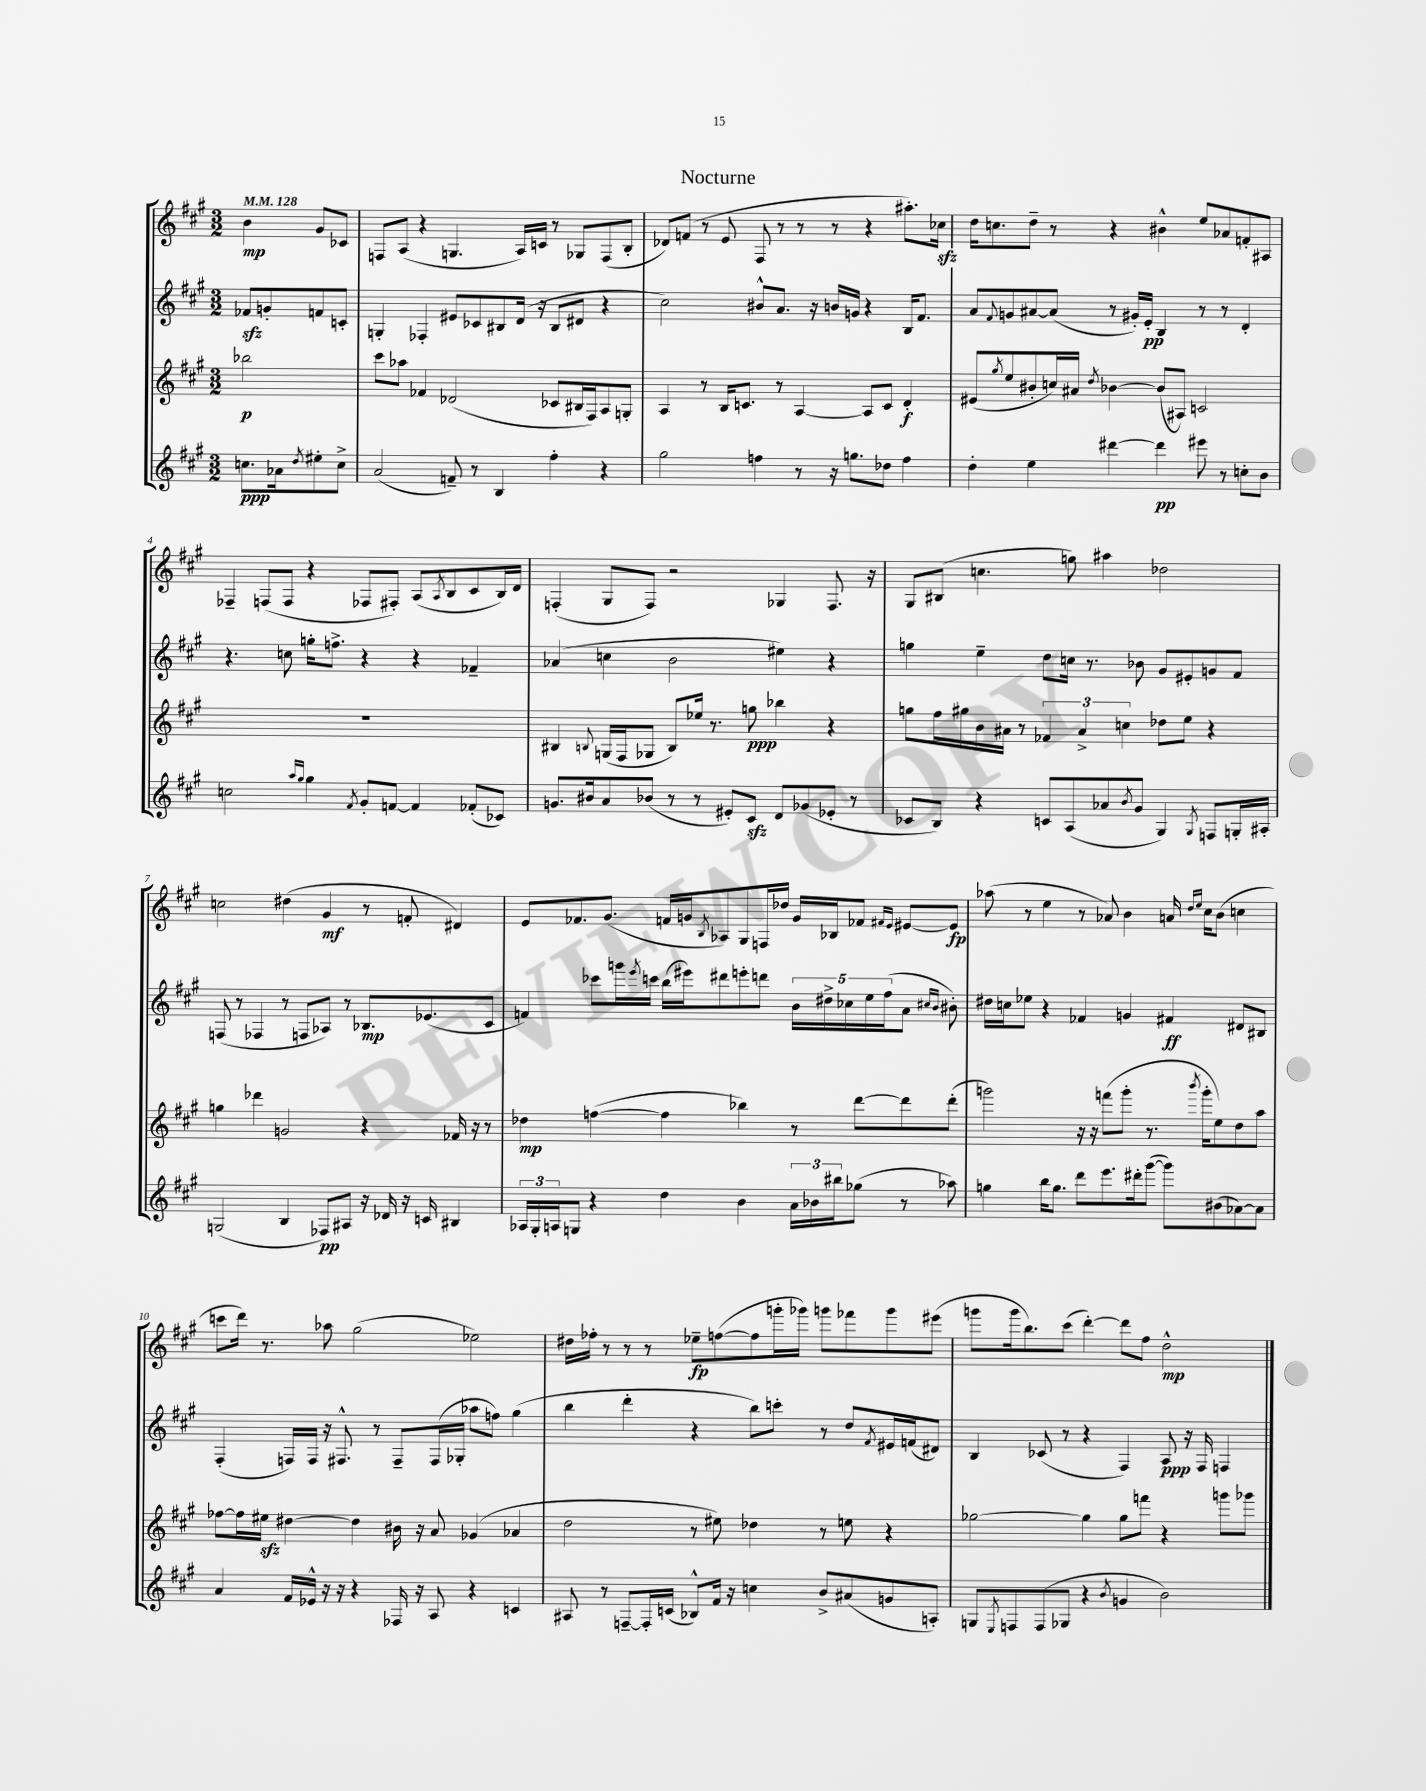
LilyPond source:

\header { title = "Nocturne" }
<<
\new StaffGroup <<
\new Staff = "s0" {
    \clef treble \key a \major \numericTimeSignature \time 3/2 \partial 2 \tempo 4 = 128
    b'4\mp gis'8 ces'8 |
    f8 a8( r4 g4. a16) c'16 r8 ges8 f8( b8-. |
    des'8) f'8( r8 e'8 fis8 r8 r8 r8 r4 ais''8.-.) ces''16\sfz |
    d''16 c''8. d''8-- r8 r4 bis'4-^ e''8 aes'8 f'8-. ais8 |
    fes4-- f8( f8 r4 fes8 fis8-.) a8( \acciaccatura { a8 } b8 cis'8 b16) d'16 |
    f4-.( gis8 f8) r2 ges4 f8. r16 |
    gis8 bis8( c''4. g''8) ais''4 des''2 |
    c''2 dis''4( gis'4\mf r8 f'8-. dis'4) |
    e'8 fes'8. gis'8.( f'16 g'16 \acciaccatura { b8 } aes8) gis8 f16 des''16 g'16 bes16 fes'8 \grace { fis'16 e'16 } eis'8~ eis'8\fp |
    aes''8( r8 e''4 r8 aes'8) b'4 a'16 \grace { d''16 e''16 } cis''16 b'8( c''4 |
    c'''8 d'''16) r8. aes''8 gis''2( ees''2) |
    dis''16 fes''16-. r8 r8 r8 ees''8--\fp f''8~( f''8 g'''16-. ges'''16) g'''8 fes'''8 g'''8 eis'''8( |
    g'''8 g'''16 b''8.) cis'''8( d'''4~-.) d'''8 fis''8 d''2-^\mp \bar "|." |
}
\new Staff = "s1" {
    \clef treble \key a \major \numericTimeSignature \time 3/2 \partial 2
    fes'8\sfz g'8-. f'8 c'8-. |
    g4-. fes4-. eis'8 ces'8 bis8 d'16( r16 bis8 dis'8 r4 |
    cis''2) bis'8-^ a'8. r16 b'16 g'16 r4 b16 fis'8. |
    a'8 \appoggiatura { fis'8 } g'8 ais'8~ ais'8( r8 gis'16-.) e'16-.\pp b4 r8 r8 d'4-. |
    r4. c''8 g''16-. f''8.-> r4 r4 fes'4-- |
    aes'4( c''4 b'2 eis''4) r4 |
    g''4 e''4-- d''8 c''16 r8. bes'8 gis'8 eis'8-. g'8 fis'8 |
    f8( r8 fes4 r8 f8 aes8) r8 bes8.\mp ees'8.( cis'8 |
    f'4) ces'''8 g'''16 \acciaccatura { e'''8 } c'''16 b''16( eis'''16) dis'''8 e'''8-. d'''8 \tuplet 5/4 { b'16 dis''16-> ces''16 e''16 fis''16( } a'8 \grace { cis''16 b'16 } bis'8-.) |
    dis''16 c''16 ees''8 r4 fes'4 g'4 fis'4\ff dis'8 bis8 |
    fis4-.( f16) f16 r16 fis8.-^ r8 fis8-- fis16( ges16-. aes''8 f''8) gis''4( |
    b''4 d'''4-. r4 b''8) c'''8-. r8 d''8 \acciaccatura { fis'8 } eis'16 f'16( dis'8) |
    b4 ces'8( r8 r4 fis4) a8\ppp r16 fis16 f4 \bar "|." |
}
\new Staff = "s2" {
    \clef treble \key a \major \numericTimeSignature \time 3/2 \partial 2
    bes''2\p |
    cis'''8 aes''8 fes'4 des'2( ces'8 bis16 fis16) a8 g8-. |
    a4 r8 b16 c'8. r8 a4~ a8 c'8 d'4-.\f |
    eis'8( \acciaccatura { gis''8 } e''8 bis'8-. c''16) ais'16 \acciaccatura { d''8 } bes'4~ bes'8( ais8) c'2 |
    R1. |
    bis4 \appoggiatura { b8 } g16( fis16 ges8 b8) ees''16 r8. g''8\ppp bes''4 r4 |
    g''8 fis''16 gis''16 b'16 ais'16 r8 \tuplet 3/2 { fes'4 ais'4-> c''4 } des''8 e''8 r4 |
    g''4 des'''4 g'2 r4 fes'16 r16 r8 |
    des''4\mp f''4~( f''4 bes''4) r8 d'''8~ d'''8 d'''8-.( |
    g'''2) r16 r16 f'''8( g'''8-. r8. \acciaccatura { b'''8 } g'''16-. e''8) d''8 a''8 |
    fes''8~ fes''16 eis''16\sfz dis''4~ dis''4 bis'16 r16 a'8 ges'4( aes'4 |
    d''2 r8 eis''8) des''4 r8 e''8 r4 |
    ges''2~ ges''4 ges''8 f'''8 r4 g'''8 ges'''8 \bar "|." |
}
\new Staff = "s3" {
    \clef treble \key a \major \numericTimeSignature \time 3/2 \partial 2
    c''8.\ppp aes'16 \acciaccatura { d''8 } eis''8-. c''8-> |
    a'2( f'8--) r8 b4 fis''4-. r4 |
    gis''2 f''4 r8 r16 g''8. des''8 f''4 |
    d''4-. e''4 dis'''4~ dis'''4\pp eis'''8 r8 c''8-. b'8 |
    c''2 \grace { a''16 gis''16 } gis''4 \acciaccatura { fis'8 } gis'8-. f'8~ f'4 fes'8-.( ces'8) |
    g'8. bis'16 a'8 bes'8( r8 r8 eis'8-.) cis'8\sfz d'8 ges'8( ees'8-. r8 |
    ces'8 b8) r4 c'8 a8( aes'8 \acciaccatura { b'8 } gis'8 gis4) \acciaccatura { gis8 } f8 g16-. ais16-. |
    g2( b4 fes8\pp) ais8 r16 des'16 r16 c'16 bis4 |
    \tuplet 3/2 { aes16 gis16-. a16 } g8 r4 d''4 b'4 \tuplet 3/2 { a'16 bes'16 bis''16 } ges''8( r8 aes''8) |
    g''4 b''16 g''8. d'''8 e'''8. dis'''16-. gis'''8~( gis'''8) bis'8( aes'8~) aes'8 |
    a'4 fis'16 ees'16-^ r16 r16 r4 fes16 r16 a8 r4 c'4 |
    ais8 r8 f8~-- f16-. c'16( bes8-^) fis'16 r16 c''4 b'8-> ais'8( g'8 a8-.) |
    g8 \acciaccatura { e8 } f8 f8( ges8 r4 \acciaccatura { b'8 } g'4 b'2) \bar "|." |
}
>>
>>
